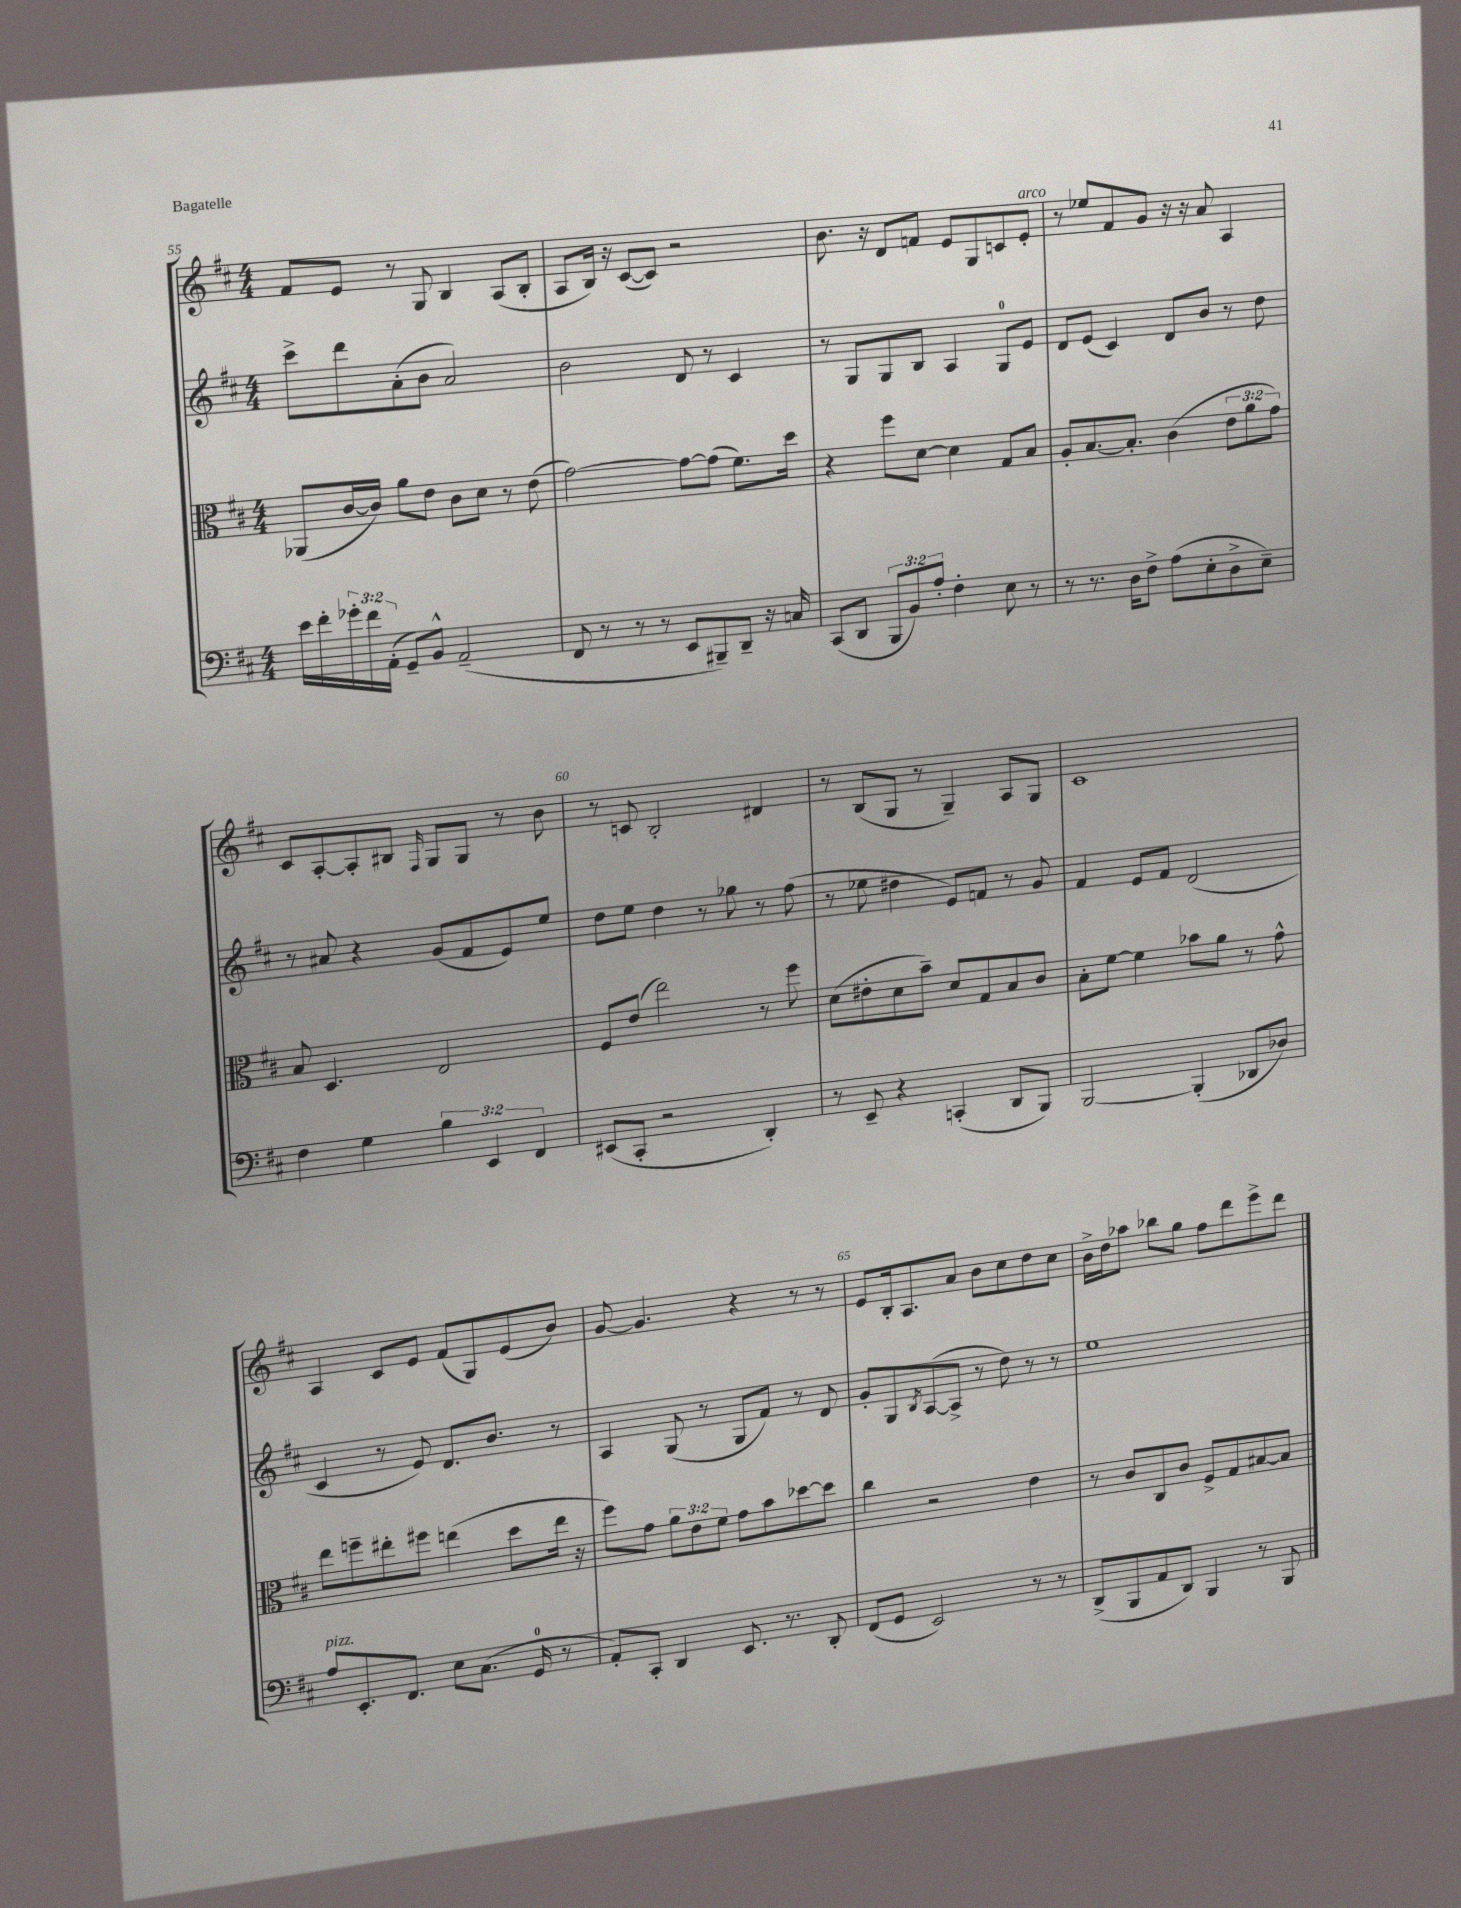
<<
\new StaffGroup <<
\new Staff = "s0" {
    \clef treble \key d \major \numericTimeSignature \time 4/4
    fis'8 e'8 r8 g8 b4 a8( b8-. |
    a8 b16) r16 cis'8~( cis'8) r2 |
    b'8. r16 d'8 f'8 e'8 g8 c'8 e'8-.^\markup { \italic "arco" } |
    r8 ees''8 fis'8 g'8 r16 r16 a'8 a4 |
    cis'8 a8~-. a8-. bis8 \grace { fis16 } g8 g8 r8 b'8 |
    r8 c'8 b2-. dis'4 |
    r8 b8( g8 r8 g4--) a8 g8 |
    cis'1 |
    a4 cis'8 e'8 fis'8( g8) e'8( b'8) |
    g'8~ g'4. r4 r8 r8 |
    e'8 b16-. a8. a'8 b'8 cis''8 d''8 cis''8 |
    b'16-> d''16 aes''8 bes''8 g''8 fis''8 d'''8 e'''8-> d'''8 \bar "|." |
}
\new Staff = "s1" {
    \clef treble \key d \major \numericTimeSignature \time 4/4
    cis'''8-> d'''8 a'8-.( b'8 a'2) |
    b'2 d'8 r8 cis'4 |
    r8 g8 g8 b8 a4 g8-0 e'8 |
    d'8 e'8( cis'4) d'8 b'8 r8 d''8 |
    r8 ais'8 r4 g'8( fis'8 e'8) e''8 |
    d''8 e''8 d''4 r8 ges''8 r8 fis''8( |
    r8 ees''8 dis''4 e'8) f'8 r8 g'8 |
    fis'4 e'8 fis'8 d'2( |
    cis'4 r8 e'8) d'8. b'8. r8 |
    a4 g8( r8 g8 fis'8) r8 d'8 |
    g'8-. g8 \acciaccatura { b8 } a8~( a8-> r8 d''8) r8 r8 |
    e''1 \bar "|." |
}
\new Staff = "s2" {
    \clef alto \key d \major \numericTimeSignature \time 4/4 \override Staff.TupletNumber.text = #tuplet-number::calc-fraction-text
    aes,8( cis'16~ cis'16) a'8 e'8 cis'8 d'8 r8 e'8( |
    g'2~) g'8~ g'8( fis'8.) d''16 |
    r4 fis''8 d'8~ d'4 g8 b8 |
    a8-. b8.~ b8.-. cis'4( \tuplet 3/2 { e'8 a'8 g'8) } |
    b8 d4. e2 |
    fis8 e'8( e''2) r8 fis''8 |
    d'8( eis'8-. d'8 b'8--) d'8 g8 b8 cis'8 |
    b8-. fis'8~ fis'4 bes'8 a'8 r8 g'8-^ |
    e''8 f''8-- eis''8-. fis''8 e''4( d''8 e''16 r16 |
    fis''8) g'8 \tuplet 3/2 { a'8 e'8 fis'8 } g'8 b'8 des''8~ des''8 |
    cis''4 r2 e'4 |
    r8 cis'8 cis8 cis'8 fis8-> g8 bis8~ bis8 \bar "|." |
}
\new Staff = "s3" {
    \clef bass \key d \major \numericTimeSignature \time 4/4 \override Staff.TupletNumber.text = #tuplet-number::calc-fraction-text
    e'16 fis'16-. \tuplet 3/2 { ges'16-. fis'16 a,16-.( } g,8--) b,8-^ a,2--( |
    fis,8 r8 r8 r8 e,8 bis,,8--) d,8-- r16 c16 |
    cis,8( d,8 \tuplet 3/2 { b,,8 b,8) a8-. } fis4-. e8 r8 |
    r8 r8. d16 fis8-> a8( e8-. d8-> e8--) |
    fis4 g4 \tuplet 3/2 { b4 e,4 fis,4 } |
    eis,8( cis,8-. r2 d,4-.) |
    r8 e,8-- r4 c,4-.( d,8 b,,8) |
    b,,2~ b,,4-.( des,8 des8) |
    a8^\markup { \italic "pizz." } e,8.-. fis,8. e8 cis8.( g,16-0 r8 |
    a,8-.) cis,8-. d,4 e,8. r8. d,8-. |
    fis,8( g,8 e,2) r8 r8 |
    d,8->( b,,8 a,8 d,8) b,,4 r8 b,,8 \bar "|." |
}
>>
>>
\layout { \context { \Score currentBarNumber = #55 \override BarNumber.break-visibility = ##(#f #t #t) barNumberVisibility = #(every-nth-bar-number-visible 5) } }
